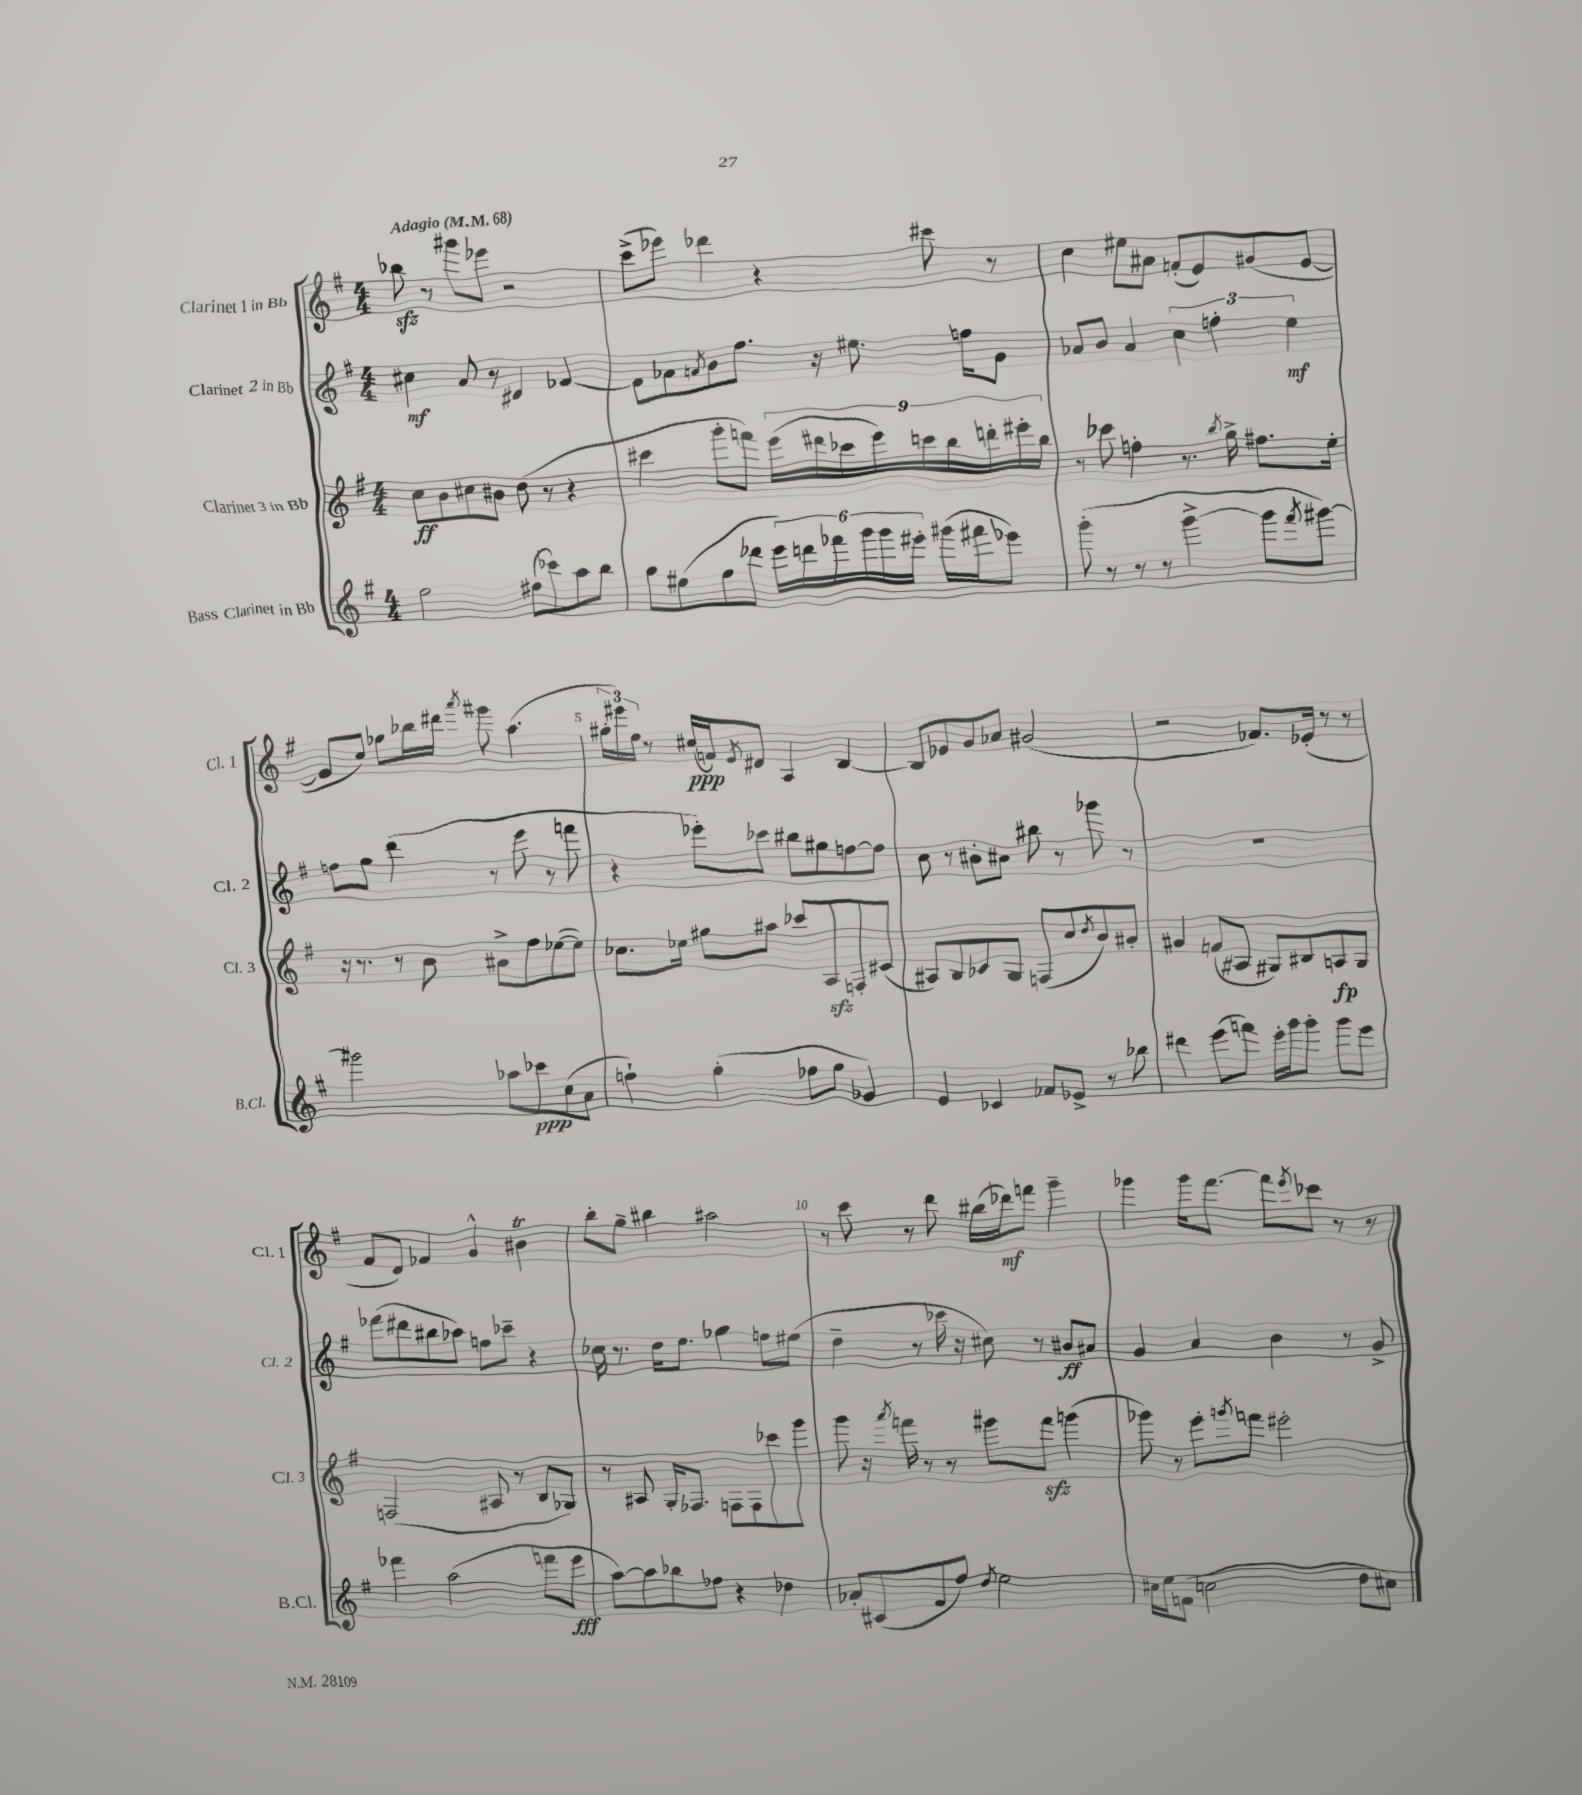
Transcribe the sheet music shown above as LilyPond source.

<<
\new StaffGroup <<
\new Staff = "s0" \with { instrumentName = "Clarinet 1 in Bb" shortInstrumentName = "Cl. 1" } {
    \clef treble \key g \major \numericTimeSignature \time 4/4 \tempo "Adagio" 4 = 68
    bes''8\sfz r8 gis'''8 ees'''8 r2 |
    c'''8->( ees'''8) des'''4 r4 cis'''8 r8 |
    c''4 eis''8 ais'8 f'8-.( e'8) gis'8( e'8~ |
    e'8 c''8) ges''8 bes''16 dis'''16 \acciaccatura { a'''8 } gis'''8 a''4.( |
    \tuplet 3/2 { gis''16-. eis'''16) e''16 } r8 cis''16\ppp( f'16) \acciaccatura { e'8 } dis'8 a4 b4~ |
    b8 ees'8 g'8 aes'8 gis'2( |
    r2 fes'8.) ees'16-.( r8 r8 |
    fis'8 d'8) fes'4 g'4-^ bis'4\trill |
    b''8-. g''8-- bis''4 ais''2 |
    r8 c'''8 r8 d'''8 bis''16( des'''16\mf) f'''8 g'''4-- |
    ges'''4 ges'''16 fis'''8.~ fis'''8 \acciaccatura { e'''8 } ces'''8 r8 r8 \bar "|." |
}
\new Staff = "s1" \with { instrumentName = "Clarinet 2 in Bb" shortInstrumentName = "Cl. 2" } {
    \clef treble \key g \major \numericTimeSignature \time 4/4
    cis''4\mf a'8 r8 dis'4 fes'4~ |
    fes'8 aes'8 \acciaccatura { a'8 } b'8 fis''8. r16 eis''8. f''16 g'8 |
    aes'8 b'8 aes'4 \tuplet 3/2 { c''4 f''4-. e''4\mf } |
    f''8 g''8 d'''4( r8 e'''8 r8 f'''8 |
    r4 ees'''8-.) ces'''8 bis''8 gis''8 f''8~ f''8 |
    c''8 r8 bis'8-. cis''8 bis''8 r8 ges'''8 r8 |
    R1 |
    fes'''8( dis'''8 bis''8 aes''8) f''8 ces'''8-- r4 |
    ces''16 r8. d''16 e''8. ges''4 f''8 eis''8( |
    d''4-- r8 ces'''16 r16 cis''8) r8 bis'8\ff ais'8 |
    g'4 a'4 b'4 r8 g'8-> \bar "|." |
}
\new Staff = "s2" \with { instrumentName = "Clarinet 3 in Bb" shortInstrumentName = "Cl. 3" } {
    \clef treble \key g \major \numericTimeSignature \time 4/4
    c''8\ff b'8 cis''8 bis'8 d''8( r8 r4 |
    cis'''4 g'''8-. f'''8) \tuplet 9/8 { e'''16( dis'''16 ces'''16 e'''16) c'''16 b''16 d'''16-. eis'''16-. b''16 } |
    r8 ces'''8 f''4-. r8. \acciaccatura { b''8 } g''16-> fis''8. e''16-. |
    r16 r8. r8 b'8 ais'8-> fis''8 ees''8~( ees''8) |
    ces''8. ees''16 gis''8 ais''8 ces'''8 a8\sfz f8-. cis'8( |
    ais8) b8 ces'8 g8 f8( c''8 \acciaccatura { d''8 } b'8) ais'8-. |
    gis'4 f'8( ais8 gis8) bis8 a8\fp gis8 |
    f2( ais8 r8 b8 ges8) |
    r8 ais8 g16-. fes8. f8 f8 ces'''8 g'''8 |
    g'''8 r16 \acciaccatura { a'''8 } f'''16 r8 r8 gis'''8 f'''8\sfz g'''4( |
    ges'''8) r8 e'''8-. \acciaccatura { g'''8 } f'''8 eis'''2-. \bar "|." |
}
\new Staff = "s3" \with { instrumentName = "Bass Clarinet in Bb" shortInstrumentName = "B.Cl." } {
    \clef treble \key g \major \numericTimeSignature \time 4/4
    e''2 dis''8( ces'''8) a''8 b''8 |
    g''8 eis''8( fis''8 des'''8 \tuplet 6/4 { e'''16) d'''16 fes'''16 g'''16 g'''16 eis'''16-. } gis'''16( fis'''16 ees'''8) |
    g'''8-.( r8 r8 r8 g'''4~-> g'''8 \acciaccatura { fis'''8 } gis'''8~) |
    gis'''2 aes''8 ces'''8\ppp c''8( a'8 |
    f''4-!) g''4-.( fes''8 g''8 ges'4) |
    e'4 ces'4 fes'8 ees'8-> r8 bes''8 |
    dis'''4 e'''8( f'''8) e'''16-. g'''16 g'''8-. g'''8 e'''8 |
    fes'''4 a''2( f'''8 e'''8\fff |
    a''8~) a''8 bes''8 fes''8 r4 des''4 |
    aes'8-. cis'8( fis'8 fis''8) \acciaccatura { d''8 } e''2 |
    cis''16 e''16 f'8( c''2 d''8 cis''8) \bar "|." |
}
>>
>>
\layout { \context { \Score \override BarNumber.break-visibility = ##(#f #t #t) barNumberVisibility = #(every-nth-bar-number-visible 5) } }
